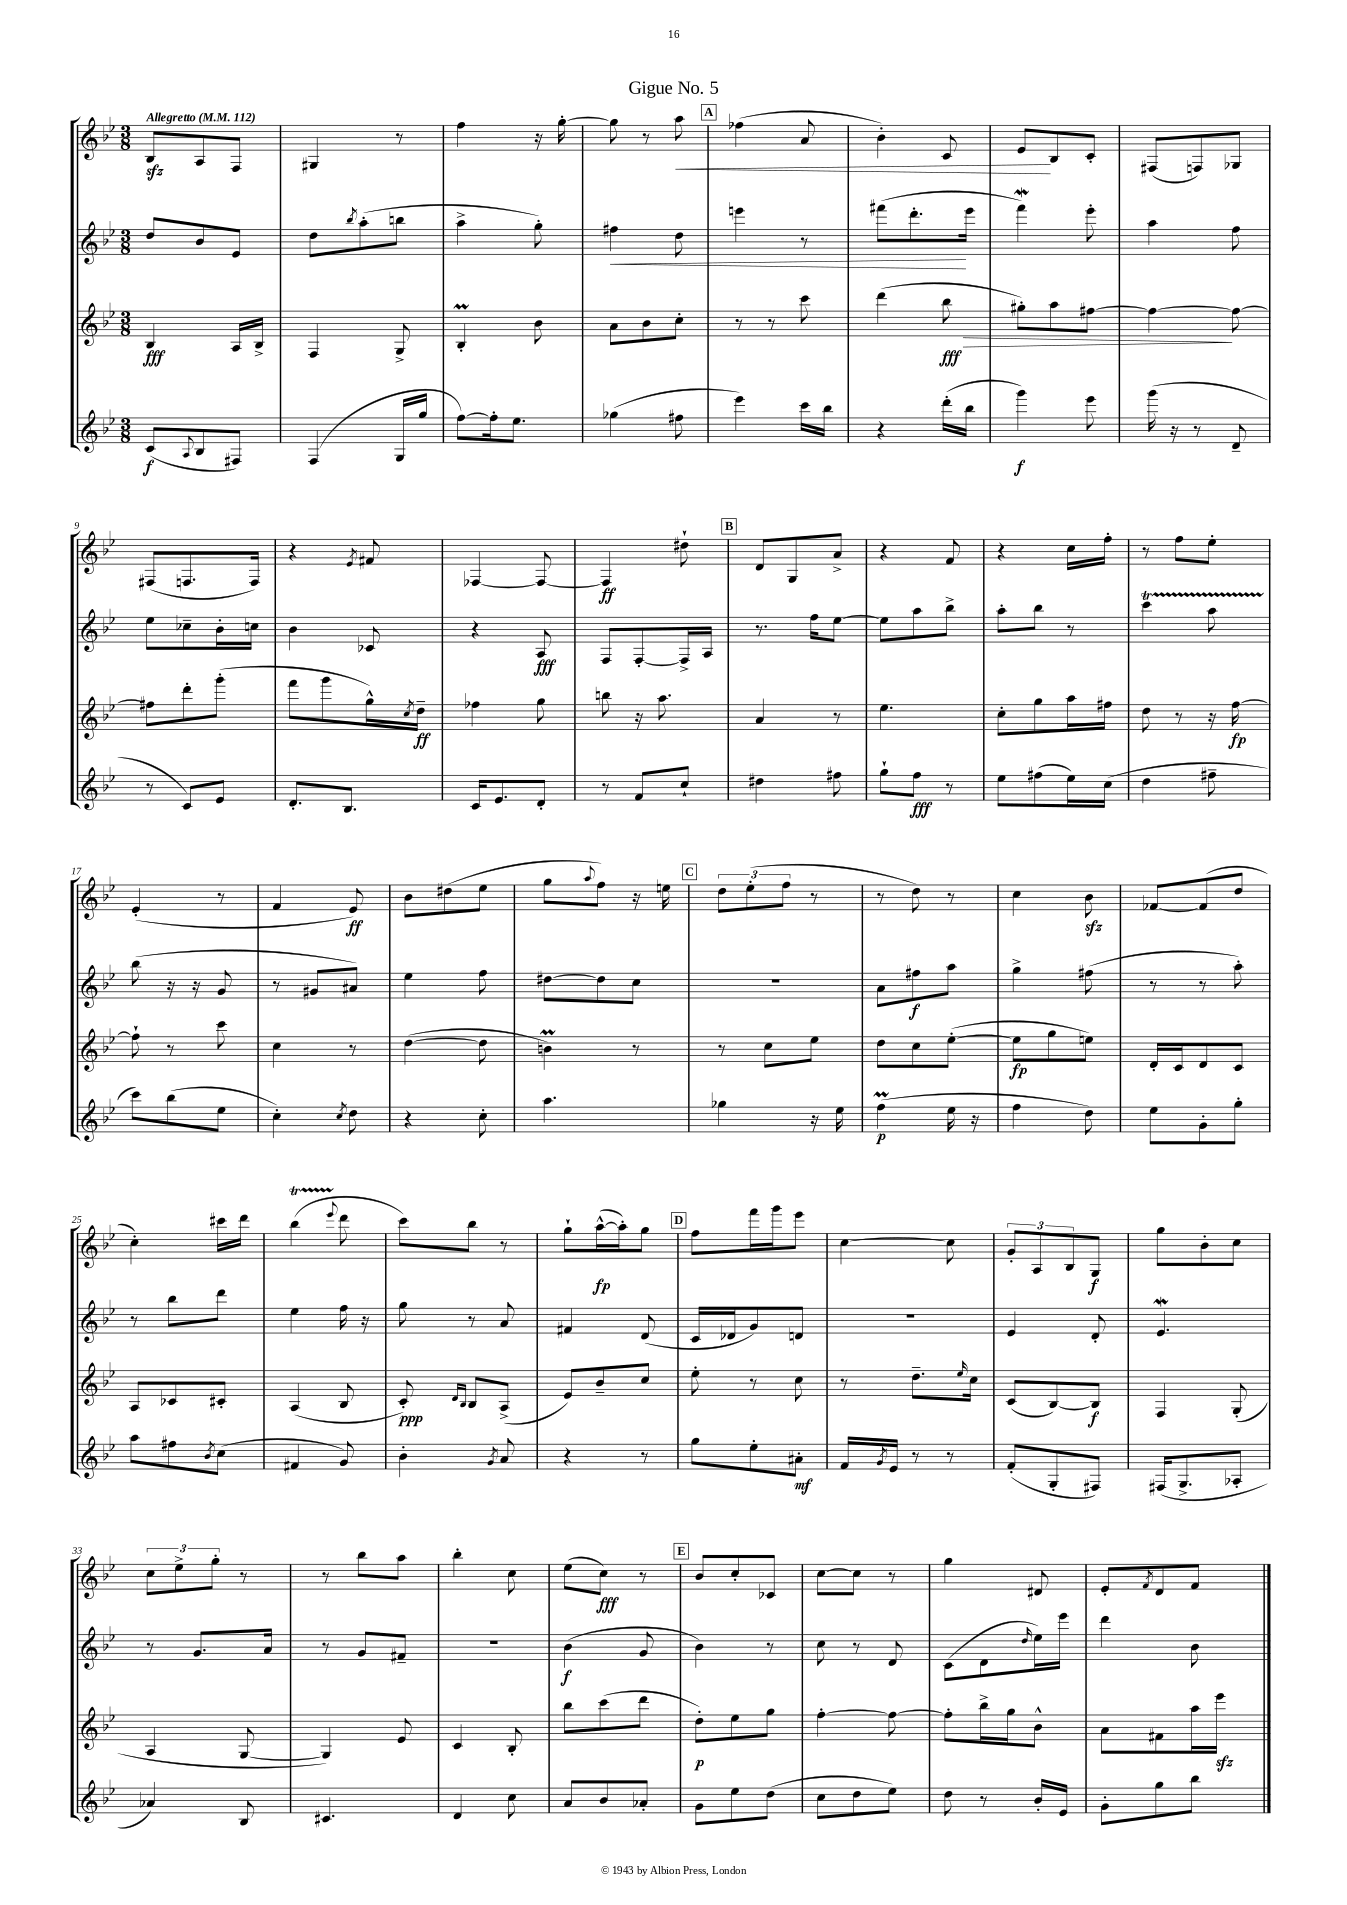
\header { title = "Gigue No. 5" }
<<
\new StaffGroup <<
\new Staff = "s0" {
    \clef treble \key bes \major \numericTimeSignature \time 3/8 \tempo "Allegretto" 4 = 112
    bes8\sfz a8 f8 |
    gis4 r8 |
    f''4 r16 g''16~-. |
    g''8 r8 a''8\< |
    \mark \markup { \box "A" } fes''4( a'8 |
    bes'4-.) c'8 |
    ees'8\! bes8 c'8-. |
    fis8( f8) ges8 |
    fis8( f8. f16) |
    r4 \acciaccatura { ees'8 } fis'8 |
    fes4~ fes8~ |
    fes4\ff dis''8-! |
    \mark \markup { \box "B" } d'8 g8 a'8-> |
    r4 f'8 |
    r4 c''16 f''16-. |
    r8 f''8 ees''8-. |
    ees'4-.( r8 |
    f'4 ees'8\ff) |
    bes'8 dis''8( ees''8 |
    g''8 \appoggiatura { a''8 } f''8) r16 e''16 |
    \mark \markup { \box "C" } \tuplet 3/2 { d''8 ees''8-.( f''8 } r8 |
    r8 d''8) r8 |
    c''4 bes'8\sfz |
    fes'8~ fes'8( d''8 |
    c''4-.) cis'''16 d'''16 |
    bes''4\startTrillSpan( \appoggiatura { ees'''8 } d'''8\stopTrillSpan |
    c'''8) bes''8 r8 |
    g''8-! a''16~-^\fp( a''16-.) g''8 |
    \mark \markup { \box "D" } f''8 f'''16 g'''16 ees'''8 |
    c''4~ c''8 |
    \tuplet 3/2 { g'8-. a8 bes8 } g8\f |
    g''8 bes'8-. c''8 |
    \tuplet 3/2 { c''8 ees''8-> g''8-. } r8 |
    r8 bes''8 a''8 |
    bes''4-. c''8 |
    ees''8( c''8\fff) r8 |
    \mark \markup { \box "E" } bes'8 c''8-. ces'8 |
    c''8~ c''8 r8 |
    g''4 dis'8 |
    ees'8-. \acciaccatura { f'8 } d'8 f'8 \bar "|." |
}
\new Staff = "s1" {
    \clef treble \key bes \major \numericTimeSignature \time 3/8
    d''8 bes'8 ees'8 |
    d''8 \acciaccatura { bes''8 } a''8-.( b''8 |
    a''4-> g''8-.) |
    fis''4\< d''8 |
    \mark \markup { \box "A" } e'''4 r8 |
    fis'''8( d'''8.-.\! ees'''16 |
    f'''4\mordent) ees'''8-. |
    a''4 f''8 |
    ees''8 ces''8-- bes'16-. c''16 |
    bes'4 ces'8 |
    r4 a8\fff |
    f8 f8~-. f16-> a16 |
    \mark \markup { \box "B" } r8. f''16 ees''8~ |
    ees''8 a''8 bes''8-> |
    a''8-. bes''8 r8 |
    c'''4\startTrillSpan a''8 |
    bes''8\stopTrillSpan( r16 r16 g'8 |
    r8 gis'8 ais'8) |
    ees''4 f''8 |
    dis''8~ dis''8 c''8 |
    \mark \markup { \box "C" } R4. |
    a'8 fis''8\f a''8 |
    g''4-> fis''8( |
    r8 r8 a''8-.) |
    r8 bes''8 d'''8 |
    ees''4 f''16 r16 |
    g''8 r8 a'8 |
    fis'4 d'8( |
    \mark \markup { \box "D" } c'16 des'16 g'8) d'8 |
    R4. |
    ees'4 d'8-. |
    ees'4.\mordent |
    r8 g'8. a'16 |
    r8 g'8 fis'8-- |
    R4. |
    bes'4\f( g'8 |
    \mark \markup { \box "E" } bes'4) r8 |
    c''8 r8 d'8 |
    c'8( d'8 \grace { d''16 } ees''16) ees'''16 |
    d'''4 bes'8 \bar "|." |
}
\new Staff = "s2" {
    \clef treble \key bes \major \numericTimeSignature \time 3/8
    bes4\fff a16 bes16-> |
    f4 g8-> |
    bes4-.\prall bes'8 |
    a'8 bes'8 c''8-. |
    \mark \markup { \box "A" } r8 r8 c'''8 |
    d'''4( bes''8\fff\> |
    gis''8-.) a''8 fis''8~ |
    fis''4~\! fis''8~ |
    fis''8 d'''8-. g'''8-.( |
    f'''8 g'''8 g''16-^) \acciaccatura { c''8 } d''16--\ff |
    fes''4 g''8 |
    b''8 r16 a''8. |
    \mark \markup { \box "B" } a'4 r8 |
    ees''4. |
    c''8-. g''8 a''16 fis''16 |
    d''8 r8 r16 f''16~\fp |
    f''8-! r8 c'''8 |
    c''4 r8 |
    d''4~( d''8 |
    b'4\prall) r8 |
    \mark \markup { \box "C" } r8 c''8 ees''8 |
    d''8 c''8 ees''8~-.( |
    ees''8\fp g''8 e''8) |
    d'16-. c'16 d'8 c'8 |
    a8 ces'8 cis'8-. |
    a4( bes8 |
    c'8-.\ppp) \grace { d'16 bes16 } bes8 a8->( |
    ees'8) bes'8-- c''8 |
    \mark \markup { \box "D" } ees''8-. r8 c''8 |
    r8 d''8.-- \grace { ees''16 } c''16 |
    c'8( bes8~) bes8\f |
    f4 g8-.( |
    a4 g8~ |
    g4) ees'8 |
    c'4 bes8-. |
    bes''8 c'''8( d'''8 |
    \mark \markup { \box "E" } d''8-.\p) ees''8 g''8 |
    f''4~-. f''8~ |
    f''8-. bes''16-> g''16 bes'8-^ |
    a'8 fis'8 a''16 ees'''16\sfz \bar "|." |
}
\new Staff = "s3" {
    \clef treble \key bes \major \numericTimeSignature \time 3/8
    c'8\f( \appoggiatura { a8 } bes8 fis8) |
    f4( g16 g''16 |
    f''8~) f''16-. ees''8. |
    ges''4( fis''8 |
    \mark \markup { \box "A" } ees'''4) c'''16 bes''16 |
    r4 d'''16-.( bes''16 |
    g'''4\f) ees'''8 |
    g'''16( r16 r8 d'8-- |
    r8 c'8) ees'8 |
    d'8.-. bes8. |
    c'16 ees'8. d'8-. |
    r8 f'8 c''8-! |
    \mark \markup { \box "B" } dis''4 fis''8 |
    g''8-! f''8\fff r8 |
    ees''8 fis''8( ees''16) c''16( |
    d''4 fis''8-- |
    c'''8) bes''8( ees''8 |
    c''4-.) \acciaccatura { c''8 } d''8 |
    r4 c''8-. |
    a''4. |
    \mark \markup { \box "C" } ges''4 r16 ees''16 |
    f''4\prall\p( ees''16 r16 |
    f''4 d''8) |
    ees''8 g'8-. g''8-. |
    a''8 fis''8 \acciaccatura { bes'8 } c''8( |
    fis'4 g'8) |
    bes'4-. \acciaccatura { g'8 } a'8 |
    r4 r8 |
    \mark \markup { \box "D" } g''8 ees''8-. ais'8-.\mf |
    f'16 \acciaccatura { g'8 } ees'16 r8 r8 |
    f'8-.( g8-. fis8) |
    fis16( g8.-> aes8-. |
    aes'4) bes8 |
    cis'4. |
    d'4 c''8 |
    a'8 bes'8 aes'8-. |
    \mark \markup { \box "E" } g'8 ees''8 d''8( |
    c''8 d''8 ees''8) |
    d''8 r8 bes'16-. ees'16 |
    g'8-. g''8 bes''8 \bar "|." |
}
>>
>>
